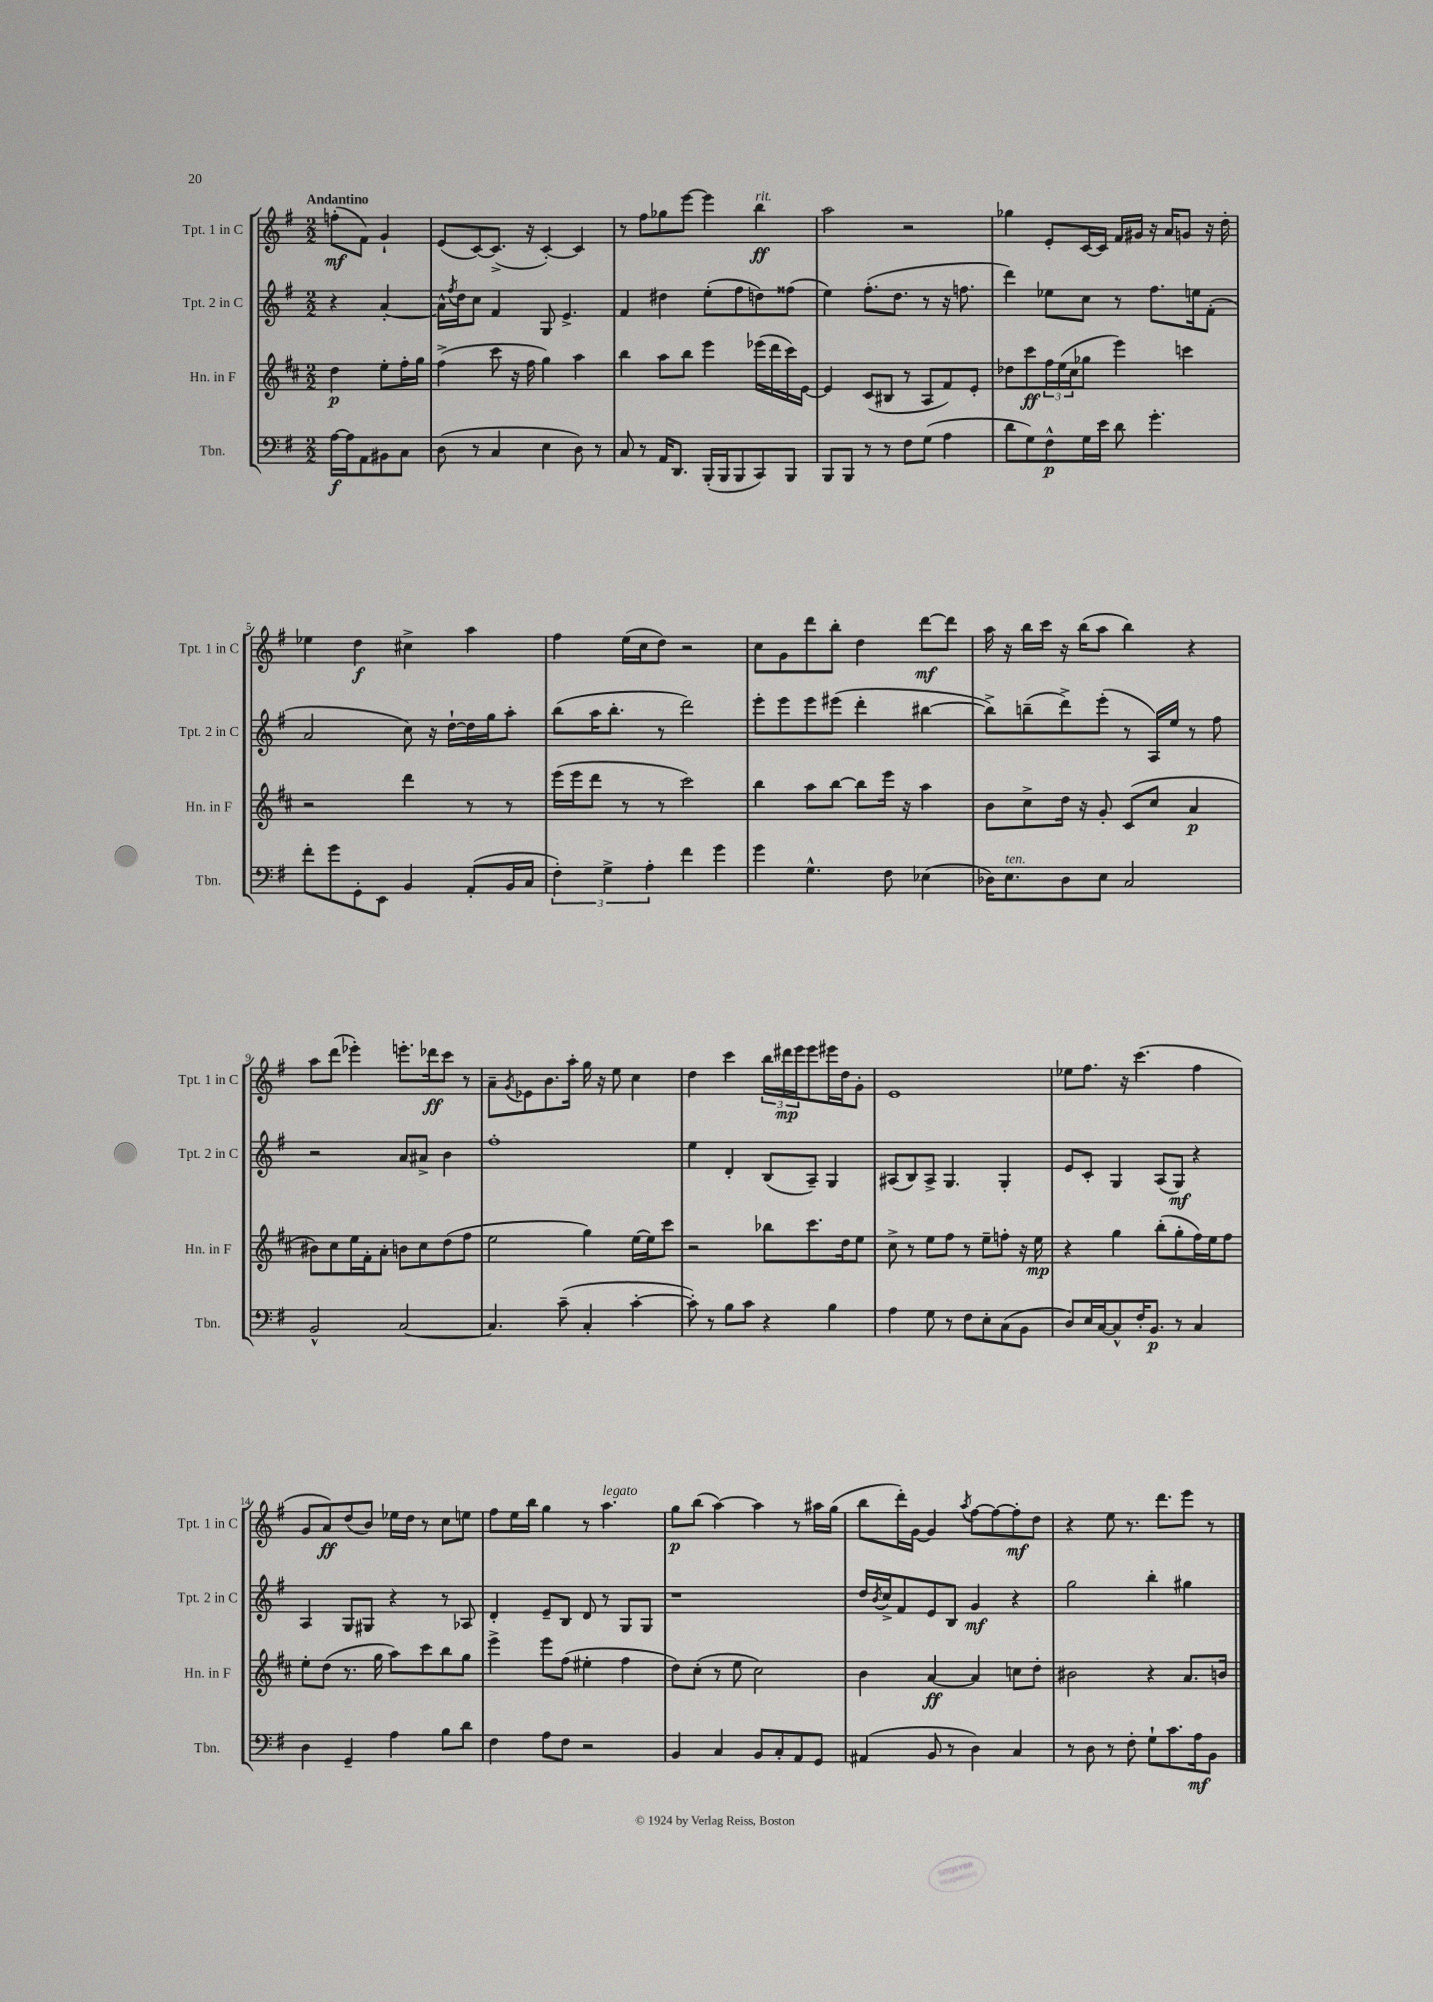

**kern	**dynam	**kern	**dynam	**kern	**dynam	**kern	**dynam
*part4	*part4	*part3	*part3	*part2	*part2	*part1	*part1
*staff4	*staff4	*staff3	*staff3	*staff2	*staff2	*staff1	*staff1
*I"Tbn.	*	*I"Hn. in F	*	*I"Tpt. 2 in C	*	*I"Tpt. 1 in C	*
*I'Tbn.	*	*I'Hn. in F	*	*I'Tpt. 2 in C	*	*I'Tpt. 1 in C	*
*clefF4	*	*clefG2	*	*clefG2	*	*clefG2	*
*k[f#]	*	*k[f#c#]	*	*k[f#]	*	*k[f#]	*
*M2/2	*	*M2/2	*	*M2/2	*	*M2/2	*
=	=	=	=	=	=	=	=
!	!	!	!	!	!	!LO:TX:a:B:t=Andantino	!
[16A\LL	f	4dd\	p	4r	.	(8ffn'\L	mf
16A\J]	.	.	.	.	.	.	.
8AA\	.	.	.	.	.	8f#\J)	.
8BB#X\	.	8ee'\L	.	[4a'/	.	4g`/	.
8C\J	.	16ff#'\L	.	.	.	.	.
.	.	16gg\JJ	.	.	.	.	.
=1	=1	=1	=1	=1	=1	=1	=1
(8D\	.	(4ff#^\	.	16a^^\LL]	.	(8e/L	.
.	.	.	.	8qff#/	.	.	.
.	.	.	.	16dd\J	.	.	.
8r	.	.	.	8cc\J	.	[8c/)	.
4C/	.	8ccc#\	.	4f#/	.	(8.c^/J]	.
.	.	16r	.	.	.	.	.
.	.	16ff#\	.	.	.	16r	.
4E\	.	4gg\)	.	8G/	.	[4c'/)	.
.	.	.	.	4.e^/	.	.	.
8D\)	.	4aa\	.	.	.	4c/]	.
8r	.	.	.	.	.	.	.
=2	=2	=2	=2	=2	=2	=2	=2
8C/	.	4bb\	.	4f#/	.	8r	.
8r	.	.	.	.	.	8ff#\L	.
16AA/KL	.	8aa\L	.	4dd#X\	.	8gg-X\	.
8.DD/J	.	.	.	.	.	.	.
.	.	8bb\J	.	.	.	[8eee\J	.
(16BBB'/LL	.	4eee\	.	(8ee'\L	.	4eee\]	.
16BBB/J	.	.	.	.	.	.	.
8BBB/	.	.	.	8ff#\	.	.	.
!	!	!	!	!	!	!LO:TX:a:i:t=rit.	!
8CC/)	.	(16eee-X\LL	.	8ddn\)	.	4bb\	ff
.	.	16ddd\	.	.	.	.	.
8BBB/J	.	16ccc#\)	.	(8ff##X\J	.	.	.
.	.	[16e\JJ	.	.	.	.	.
=3	=3	=3	=3	=3	=3	=3	=3
8BBB/L	.	4e/]	.	4ee\)	.	2aa\	.
8BBB/J	.	.	.	.	.	.	.
8r	.	(8c#/L	.	(8.ff#'\L	.	.	.
8r	.	8B#X/J	.	.	.	.	.
.	.	.	.	8.dd\J	.	.	.
8F#\L	.	8r	.	.	.	2r	.
(8G\J	.	8A/L	.	8r	.	.	.
4A\	.	8f#/)	.	16r	.	.	.
.	.	.	.	8.ffn\	.	.	.
.	.	8e'/J	.	.	.	.	.
=4	=4	=4	=4	=4	=4	=4	=4
8d\L	.	8dd-X\L	.	4ddd\)	.	4gg-X\	.
8G\)	.	8ccc#\	ff	.	.	.	.
8F#^^\	p	24ff#\L	.	8ee-X\L	.	8e'/L	.
.	.	(24ee\	.	.	.	.	.
.	.	24cc#\J	.	.	.	.	.
16G\L	.	8gg-X\J	.	8cc\J	.	[16c/L	.
16e\JJ	.	.	.	.	.	16c/JJ]	.
8d\	.	4eee\)	.	8r	.	16f#/LL	.
.	.	.	.	.	.	16g#X/JJ	.
4.g'\	.	.	.	8.ff#\L	.	16r	.
.	.	.	.	.	.	16a/KL	.
.	.	4cccn\	.	.	.	8gn/J	.
.	.	.	.	16een\k	.	.	.
.	.	.	.	(8f#'\J	.	16r	.
.	.	.	.	.	.	16dd'\	.
!!LO:LB:g=z
=5	=5	=5	=5	=5	=5	=5	=5
8f#'\L	.	2r	.	2a/	.	4ee-X\	.
8g\	.	.	.	.	.	.	.
8GG'\	.	.	.	.	.	4dd\	f
8EE\J	.	.	.	.	.	.	.
4BB/	.	4ddd\	.	8cc\)	.	4cc#X^\	.
.	.	.	.	16r	.	.	.
.	.	.	.	[16dd`\LL	.	.	.
(8AA'/L	.	8r	.	16dd\]	.	4aa\	.
.	.	.	.	16gg\J	.	.	.
16BB/L	.	8r	.	8aa'\J	.	.	.
16C/JJ	.	.	.	.	.	.	.
=6	=6	=6	=6	=6	=6	=6	=6
6F#'\)	.	(16eee\LL	.	(8bb\L	.	4ff#\	.
.	.	16eee\J	.	.	.	.	.
.	.	8ddd\J	.	16aa\K	.	.	.
6G^\	.	.	.	.	.	.	.
.	.	.	.	8.bb'\J	.	.	.
.	.	8r	.	.	.	(16ee\LL	.
.	.	.	.	.	.	16cc\J	.
6A'\	.	.	.	.	.	.	.
.	.	8r	.	8r	.	8dd\J)	.
4f#\	.	2ccc#\)	.	2ddd\)	.	2r	.
4g\	.	.	.	.	.	.	.
=7	=7	=7	=7	=7	=7	=7	=7
4g\	.	4bb\	.	8eee'\L	.	8cc\L	.
.	.	.	.	8eee\	.	8g\	.
4.G^^\	.	8aa\L	.	8eee\	.	8ddd\	.
.	.	[8bb\J	.	(8eee#X\J	.	8bb'\J	.
.	.	8bb\L]	.	4ddd'\	.	4dd\	.
8F#\	.	16eee\Jk	.	.	.	.	.
.	.	16r	.	.	.	.	.
(4E-X\	.	4aa\	.	[4bb#X\	.	[8ddd\L	mf
.	.	.	.	.	.	8ddd\J]	.
=8	=8	=8	=8	=8	=8	=8	=8
16D-X\KL)	.	8b\L	.	8bb#^\L])	.	16aa\	.
!LO:TX:a:i:t=ten.	!	!	!	!	!	!	!
8.E\	.	.	.	.	.	16r	.
.	.	8cc#^\	.	(8bbn~\	.	16bb\LL	.
.	.	.	.	.	.	16ccc\JJ	.
8D-\	.	16dd\Jk	.	8ddd^\)	.	16r	.
.	.	16r	.	.	.	(16bb\KL	.
8E\J	.	8g'/	.	(8eee'\J	.	8aa\J	.
2C/	.	(8c#/L	.	8r	.	4bb\)	.
.	.	8cc#/J	.	16A/LL)	.	.	.
.	.	.	.	16ee/JJ	.	.	.
.	.	4a/	p	8r	.	4r	.
.	.	.	.	8ff#\	.	.	.
!!LO:LB:g=z
=9	=9	=9	=9	=9	=9	=9	=9
2BB^^/	.	8b#X\L)	.	2r	.	8aa\L	.
.	.	8cc#\	.	.	.	(8ddd\J	.
.	.	16ee\L	.	.	.	4eee-X'\)	.
.	.	16f#'\J	.	.	.	.	.
.	.	8a'\J	.	.	.	.	.
[2C/	.	8bn\L	.	8a/L	.	8.eeen'\L	.
.	.	8cc#\	.	8a#X^/J	.	.	.
.	.	.	.	.	.	16ddd-X\k	ff
.	.	(8dd\	.	4b\	.	8ccc\J	.
.	.	8ff#\J	.	.	.	8r	.
=10	=10	=10	=10	=10	=10	=10	=10
4.C/]	.	2ee\	.	1ff#'	.	8a~\L	.
.	.	.	.	.	.	8qg/	.
.	.	.	.	.	.	8e-X\	.
.	.	.	.	.	.	8.b\	.
(8c~\	.	.	.	.	.	.	.
.	.	.	.	.	.	16aa'\Jk	.
4C'/	.	4gg\)	.	.	.	16gg\	.
.	.	.	.	.	.	16r	.
.	.	.	.	.	.	8ee\	.
[4c'\	.	[16ee\LL	.	.	.	4cc\	.
.	.	16ee\J]	.	.	.	.	.
.	.	8ccc#\J	.	.	.	.	.
=11	=11	=11	=11	=11	=11	=11	=11
8c'\])	.	2r	.	4ee\	.	4dd\	.
8r	.	.	.	.	.	.	.
8B\L	.	.	.	4d'/	.	4ccc\	.
8c\J	.	.	.	.	.	.	.
4r	.	8bb-X\L	.	(8B/L	.	24bb\LL	.
.	.	.	.	.	.	24ddd#X\	mp
.	.	.	.	.	.	24eee\J	.
.	.	8.ccc#\	.	8A~/J)	.	8eee\	.
4B\	.	.	.	4G/	.	16eee#X\L	.
.	.	16dd\k	.	.	.	16dd\J	.
.	.	8ee\J	.	.	.	8g'\J	.
=12	=12	=12	=12	=12	=12	=12	=12
4A\	.	8cc#^\	.	(8A#X/L	.	1e	.
.	.	8r	.	8B/)	.	.	.
8G\	.	8ee\L	.	8A#^/J	.	.	.
8r	.	8ff#\J	.	4.G/	.	.	.
8F#\L	.	8r	.	.	.	.	.
8E'\	.	8ee~\L	.	.	.	.	.
(8C\	.	8ffn'\J	.	4G'/	.	.	.
8BB\J	.	16r	.	.	.	.	.
.	.	16ee\	mp	.	.	.	.
=13	=13	=13	=13	=13	=13	=13	=13
8D/L)	.	4r	.	8e/L	.	8ee-X\L	.
16E/L	.	.	.	8c'/J	.	8.ff#\J	.
[16C/J	.	.	.	.	.	.	.
8C^^/]	.	4gg\	.	4G/	.	.	.
.	.	.	.	.	.	16r	.
16F#'/K	.	.	.	.	.	(4.ccc\	.
8.BB/J	p	.	.	.	.	.	.
.	.	(8bb'\L	.	(8A/L	.	.	.
8r	.	8gg'\	.	8G/J)	mf	.	.
4C/	.	16ff#\L)	.	4r	.	4ff#\	.
.	.	16ee\J	.	.	.	.	.
.	.	8ff#\J	.	.	.	.	.
!!LO:LB:g=z
=14	=14	=14	=14	=14	=14	=14	=14
4D\	.	8ee'\L	.	4A/	.	8g/L	.
.	.	(8dd\J	.	.	.	8a/)	ff
4GG~/	.	8.r	.	8G/L	.	(8dd/	.
.	.	.	.	8G#X/J	.	8b/J)	.
.	.	16gg\	.	.	.	.	.
4A\	.	8aa\L)	.	4r	.	16ee-X\LL	.
.	.	.	.	.	.	16dd\JJ	.
.	.	8ccc#\	.	.	.	8r	.
8B\L	.	8bb\	.	8r	.	8cc\L	.
8d\J	.	8gg\J	.	8A-X/	.	8een\J	.
=15	=15	=15	=15	=15	=15	=15	=15
4F#\	.	4eee^\	.	4d'/	.	8ff#\L	.
.	.	.	.	.	.	16ee\L	.
.	.	.	.	.	.	16bb\JJ	.
8A\L	.	8eee\L	.	8e~/L	.	4gg\	.
8F#\J	.	(8ff#\J	.	8B/J	.	.	.
2r	.	4ee#X'\	.	8d/	.	8r	.
!	!	!	!	!	!	!LO:TX:a:i:t=legato	!
.	.	.	.	8r	.	4.aa\	.
.	.	4ff#\	.	8G/L	.	.	.
.	.	.	.	8G/J	.	.	.
=16	=16	=16	=16	=16	=16	=16	=16
4BB/	.	8dd\L)	.	1r	.	8gg\L	p
.	.	(8cc#'\J	.	.	.	(8bb\J	.
4C/	.	8r	.	.	.	[4aa\)	.
.	.	8ee\	.	.	.	.	.
8BB/L	.	2cc#\)	.	.	.	4aa\]	.
8C'/	.	.	.	.	.	.	.
8AA/	.	.	.	.	.	8r	.
8GG/J	.	.	.	.	.	16aa#X\LL	.
.	.	.	.	.	.	(16gg\JJ	.
=17	=17	=17	=17	=17	=17	=17	=17
(4AA#X/	.	4b\	.	16dd/LL	.	8bb\L	.
.	.	.	.	8qb/	.	.	.
.	.	.	.	16cc^/J	.	.	.
.	.	.	.	8f#/	.	16ddd'\L)	.
.	.	.	.	.	.	[16g\JJ	.
8BB/	.	[4a/	ff	8e/	.	4g/]	.
8r	.	.	.	8B/J	.	.	.
.	.	.	.	.	.	8qaa/	.
4D\)	.	4a/]	.	4g/	mf	[8ff#\L	.
.	.	.	.	.	.	8ff#\_	.
4C/	.	8ccn\L	.	4r	.	8ff#'\]	mf
.	.	8dd'\J	.	.	.	8dd\J	.
=18	=18	=18	=18	=18	=18	=18	=18
8r	.	2b#X\	.	2gg\	.	4r	.
8D\	.	.	.	.	.	.	.
8r	.	.	.	.	.	8ee\	.
8F#'\	.	.	.	.	.	8.r	.
8G`\L	.	4r	.	4bb'\	.	.	.
.	.	.	.	.	.	8.ddd\L	.
8.c\	.	.	.	.	.	.	.
.	.	8.a/L	.	4gg#X\	.	8eee\J	.
16A\k	mf	.	.	.	.	.	.
8BB\J	.	.	.	.	.	8r	.
.	.	16bn/Jk	.	.	.	.	.
==	==	==	==	==	==	==	==
*-	*-	*-	*-	*-	*-	*-	*-
